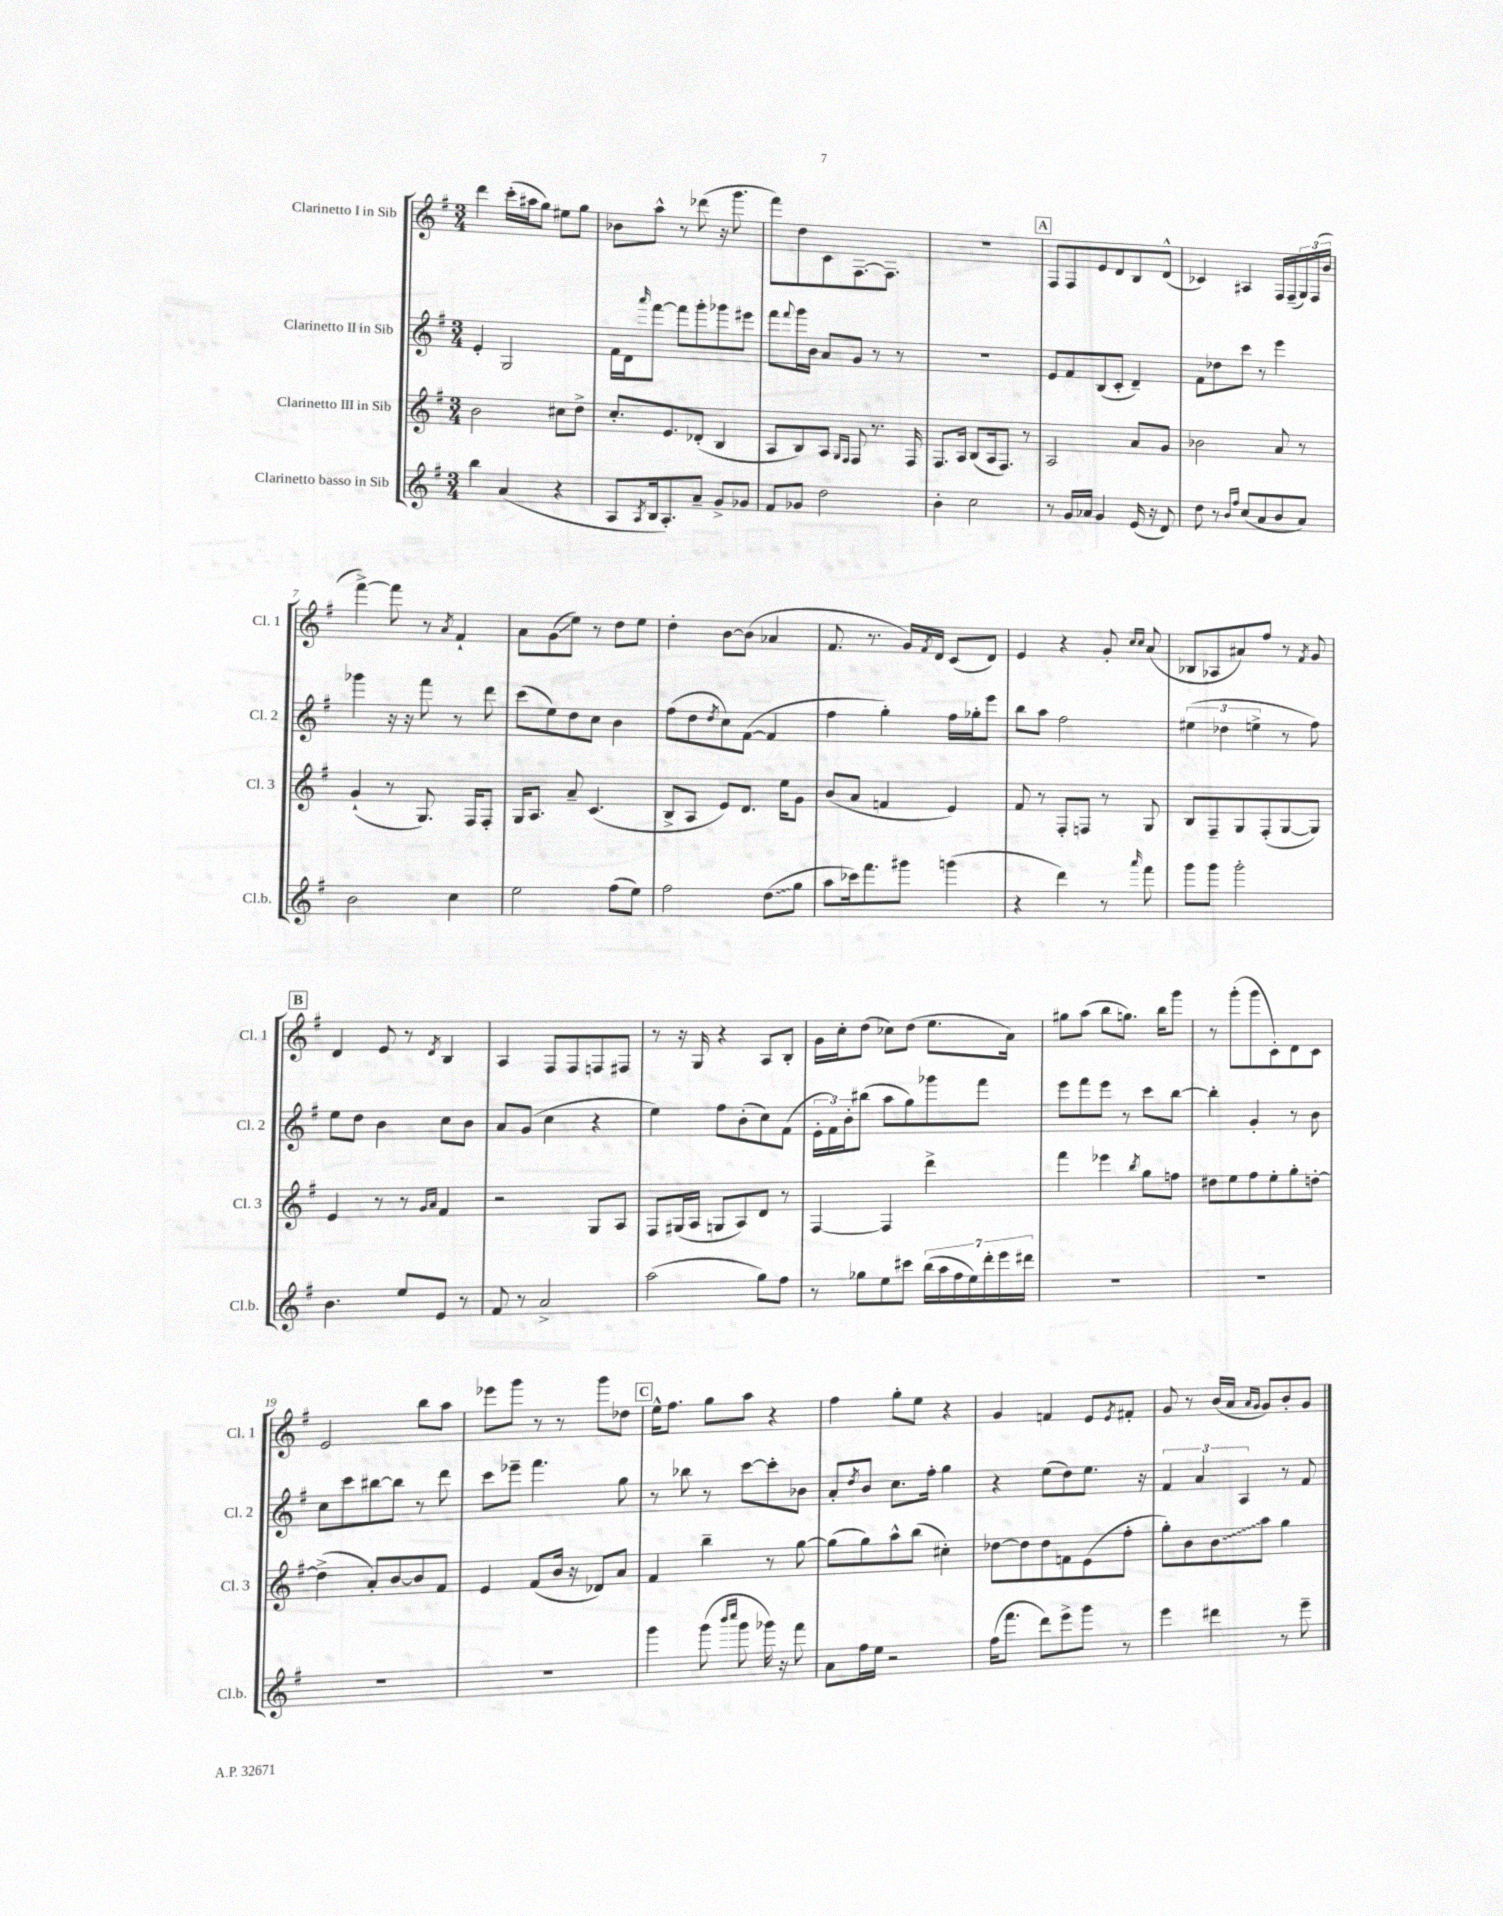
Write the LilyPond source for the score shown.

<<
\new StaffGroup <<
\new Staff = "s0" \with { instrumentName = "Clarinetto I in Sib" shortInstrumentName = "Cl. 1" } {
    \clef treble \key g \major \numericTimeSignature \time 3/4
    d'''4 c'''16-.( ais''16 g''8) eis''8 g''8 |
    bes'8 a''8-^ r8 des'''8( r16 g'''8. |
    fis'''8) d''8 c'8 fis8.~ fis8. |
    R2. |
    \mark \markup { \box "A" } fis8 fis8 e'8 d'8 b8 d'8-^( |
    ces'4) ais4 fis16 fis16--( \tuplet 3/2 { g16) fis16( b'16 } |
    fis'''4~->) fis'''8 r8 \acciaccatura { a'8 } fis'4-! |
    a'8 g'8\glissando( e''8) r8 d''8 e''8 |
    d''4-. b'8~ b'8( aes'4 |
    fis'8. r8. g'16) \acciaccatura { fis'8 } d'16 c'8( d'8) |
    e'4 r4 g'8-. \grace { c''16 c''16 } a'8( |
    bes8 aes8 ais'8) fis''8 r8 \acciaccatura { fis'8 } g'8 |
    \mark \markup { \box "B" } d'4 e'8 r8 \acciaccatura { d'8 } b4 |
    a4 fis8 fis8 f8 fis8 |
    r8 r16 g16 r4 a8 b8-. |
    g'16 c''16-. d''8( ces''8) d''8( e''8. a'16) |
    gis''8 a''8( b''8 g''8.) b''16 g'''8 |
    r8 g'''8-.( g'''8 c'8-.) d'8 c'8 |
    e'2 b''8 a''8 |
    ees'''8 g'''8 r8 r8 g'''8 des''8 |
    \mark \markup { \box "C" } e''16-^ fis''8. g''8 a''8 r4 |
    fis''4 g''8-. e''8 r4 |
    g'4 f'4 e'8 \acciaccatura { e'8 } fis'8-. |
    g'8 r8 b'16( a'16 \grace { a'16 g'16 } g'8) b'8-. g'8 \bar "|." |
}
\new Staff = "s1" \with { instrumentName = "Clarinetto II in Sib" shortInstrumentName = "Cl. 2" } {
    \clef treble \key g \major \numericTimeSignature \time 3/4
    e'4-. g2 |
    fis'16 d'16 \grace { a'''16 } fis'''8~ fis'''8 g'''8-. ges'''8 eis'''8 |
    fis'''8 \appoggiatura { fis'''8 } g'''16 b'16 a'8 g'8 r8 r8 |
    R2. |
    \mark \markup { \box "A" } e'8 fis'8 b8( c'8-. d'4--) |
    fis'8 des''8 c'''8 r8 e'''4 |
    ges'''4 r16 r16 fis'''8 r8 d'''8 |
    c'''8( e''8) d''8 c''8 b'4 |
    fis''8( d''8 \acciaccatura { d''8 } c''8) fis'8~( fis'4 |
    fis''4 g''4-.) fis''16 ges''16-. e'''8 |
    b''8 a''8 fis''2 |
    \tuplet 3/2 { eis''4( des''4 e''4-> } r8 fis''8) |
    \mark \markup { \box "B" } e''8 d''8 b'4 c''8 b'8 |
    a'8 g'8( c''4 r4 |
    e''4) fis''8 b'8-.( c''8) fis'8( |
    \tuplet 3/2 { e'16-. fis'16) b'16-. } bis''8( a''8 g''8) ges'''8 fis'''8 |
    e'''8 fis'''8 e'''8 r8 c'''8 b''8~ |
    b''4-. g'4-. r8 b'8 |
    c''8 c'''8 bis''8~ bis''8 r8 d'''8 |
    c'''8 ees'''8-- fis'''4. g''8 |
    \mark \markup { \box "C" } r8 bes''8 r8 c'''8~ c'''8-. bes'8 |
    a'8-. \acciaccatura { d''8 } b'8 c''8. fis''16-. g''4 |
    r4 e''8( d''8) e''8. r16 |
    \tuplet 3/2 { fis'4 a'4 a4 } r8 fis'8 \bar "|." |
}
\new Staff = "s2" \with { instrumentName = "Clarinetto III in Sib" shortInstrumentName = "Cl. 3" } {
    \clef treble \key g \major \numericTimeSignature \time 3/4
    b'2 cis''8 d''8-> |
    c''8.-. e'8. des'8-.( b4 |
    a8 b8) a8 \grace { g16 fis16 } fis8 r8. fis16 |
    fis8. a16 b8( a16 fis8.) r8 |
    \mark \markup { \box "A" } a2 a'8 g'8 |
    bes'2 a'8 r8 |
    g'4-!( r8 g8.) fis16 fis8-. |
    g16 a8. a'8-- c'4.( |
    b8-> a8 e'8) d'8. e''16 g'8 |
    b'8( a'8 f'4 e'4) |
    fis'8 r8 fis8-. f8 r8 g8 |
    b8 fis8-- g8 fis8-.( g8~ g8) |
    \mark \markup { \box "B" } e'4 r8 r8 \grace { g'16 a'16 } fis'4 |
    r2 g8 a8 |
    fis8 gis16( a16 g8 a8) d'8 r8 |
    fis4~ fis4 d'''4-> |
    fis'''4 ees'''4 \acciaccatura { b''8 } g''8 f''8 |
    dis''8 e''8 fis''8 e''8-. g''8-. d''8~-. |
    d''4->( a'8-.) b'8~ b'8 fis'8 |
    e'4 fis'8( b'16 r16 des'8) a'8 |
    \mark \markup { \box "C" } fis'4 b''4-- r8 g''8~ |
    g''8( g''8) a''8-^ b''8( cis''4-.) |
    des''8~ des''8 des''8 f'8 e'8( fis''8-. |
    g''8-.) b'8 \once \override Glissando.style = #'zigzag b'8\glissando a''8 g''4 \bar "|." |
}
\new Staff = "s3" \with { instrumentName = "Clarinetto basso in Sib" shortInstrumentName = "Cl.b." } {
    \clef treble \key g \major \numericTimeSignature \time 3/4
    b''4 a'4( r4 |
    a8 \acciaccatura { a8 } b16 a8.-.) a'8-- g'8-> ges'8 |
    fis'8 ges'8 d''2 |
    b'4-. c''2 |
    \mark \markup { \box "A" } r8 g'16 aes'16 g'4 e'16( r16 d'8) |
    d''8 r8 \grace { b'16 fis''16 } c''8( a'8 b'8 a'8) |
    b'2 c''4 |
    e''2 fis''8( e''8) |
    fis''2 \once \override Glissando.style = #'zigzag d''8\glissando( g''8 |
    a''8 ces'''16) fis'''8. gis'''8 g'''4( |
    r4 d'''4) r8 \grace { a'''16 } fis'''8 |
    g'''8 g'''8 g'''2-. |
    \mark \markup { \box "B" } b'4. e''8 e'8 r8 |
    fis'8 r8 a'2-> |
    a''2( g''8) fis''8 |
    r8 ges''8 e''8 cis'''8 \tuplet 7/4 { b''16( a''16 fis''16 e''16) d'''16-. e'''16 dis'''16 } |
    R2. |
    R2. |
    R2. |
    R2. |
    \mark \markup { \box "C" } g'''4 g'''8( \grace { b'''16 c''''16 } g'''8 ges'''16) r16 fis'''8 |
    a'8 fis''16 e''16 r2 |
    fis''16( fis'''8. d'''8) e'''8-> g'''8 r8 |
    e'''4 dis'''4 r8 e'''8-- \bar "|." |
}
>>
>>
